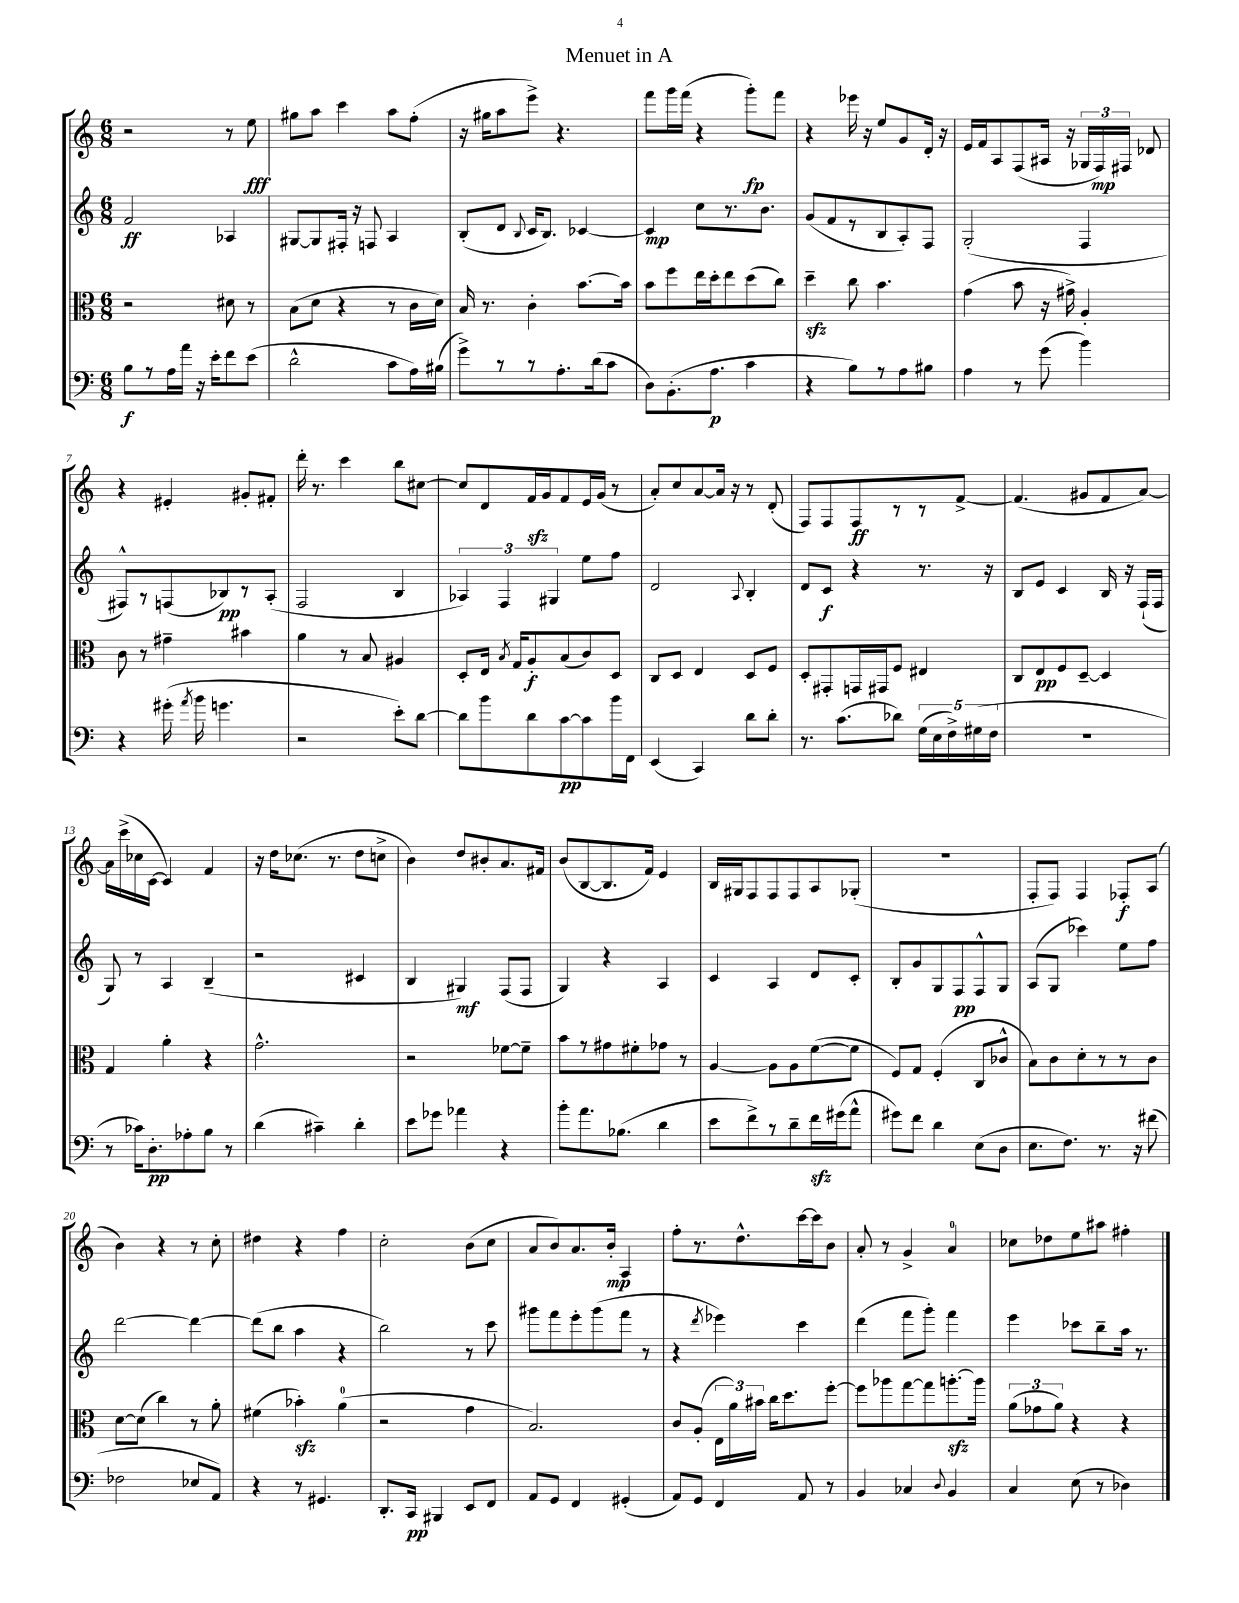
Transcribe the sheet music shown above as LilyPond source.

\header { title = "Menuet in A" }
<<
\new StaffGroup <<
\new Staff = "s0" {
    \clef treble \key c \major \numericTimeSignature \time 6/8
    \autoBeamOff r2 r8 e''8\fff |
    gis''8[ a''8] c'''4 a''8[ f''8]-.( |
    r16 gis''16[ a''8 e'''8]->) r4. |
    f'''8[ g'''16 f'''16]( r4 g'''8[-.\fp) f'''8] |
    r4 ees'''16 r16 e''8[ g'8 d'16]-. r16 |
    e'16[ f'16 a8 f8( ais16] r16 \tuplet 3/2 { ges16[ f16\mp) fis16] } des'8 |
    r4 eis'4-. gis'8[-. fis'8]-. |
    d'''16-. r8. c'''4 b''8[ cis''8]~ |
    cis''8[ d'8 f'16\sfz g'16 f'8 e'16 g'16]( r8 |
    a'8[-.) c''8 a'8~ a'16] r16 r8 d'8-.( |
    f8[) f8 f8\ff r8 r8 f'8]~-> |
    f'4.( gis'8[ f'8 a'8]~) |
    a'16[ c'''16->( ces''16 c'16]~ c'4) f'4 |
    r16 d''16[ ces''8.]( r8. d''8[ c''8]-> |
    b'4) d''8[ bis'8-. a'8. fis'16] |
    b'8[( b8~ b8. f'16]) e'4 |
    b16[ gis16 f8 f8 f8 a8 ges8]-.( |
    R2. |
    f8[-. f8]) f4 fes8[-.\f a8]( |
    b'4) r4 r8 c''8-. |
    dis''4 r4 f''4 |
    c''2-. b'8[( c''8] |
    a'8[ b'8) a'8. b'16]-.\mp a4 |
    f''8[-. r8. d''8.-^ c'''16~ c'''16 b'8] |
    a'8-. r8 g'4-> a'4-0 |
    ces''8[ des''8 e''8 ais''8] fis''4-. \bar "|." |
}
\new Staff = "s1" {
    \clef treble \key c \major \numericTimeSignature \time 6/8
    \autoBeamOff f'2\ff aes4 |
    gis8[~ gis8 fis16]-. r16 f8 a4 |
    b8[-.( d'8] \appoggiatura { b8 } c'16[ b8.]) ces'4~ |
    ces'4\mp c''8[ r8. b'8.] |
    g'8[( f'8 r8 b8 a8-.) f8] |
    g2-.( f4 |
    fis8[-^) r8 f8( bes8\pp) r8 a8]-.( |
    f2 b4 |
    \tuplet 3/2 { aes4) f4 gis4 } e''8[ f''8] |
    d'2 \appoggiatura { a8 } b4-. |
    d'8[ c'8]\f r4 r8. r16 |
    b8[ e'8] c'4 b16 r16 f16[-!( f16] |
    g8) r8 a4 b4--( |
    r2 cis'4 |
    b4 gis4\mf) f8[( f8] |
    g4) r4 a4 |
    c'4 a4 d'8[ c'8]-. |
    b8[-. g'8 g8 f8\pp f8-^ g8] |
    a8[( g8] ces'''4) e''8[ f''8] |
    d'''2~ d'''4~ |
    d'''8[( b''8] a''4 r4 |
    b''2) r8 c'''8 |
    gis'''8[ f'''8 e'''8-. gis'''8( f'''8] r8 |
    r4 \acciaccatura { d'''8 } ees'''4) c'''4 |
    d'''4( f'''8[ g'''8]-.) f'''4 |
    e'''4 ces'''8[ b''8-- a''16] r8. \bar "|." |
}
\new Staff = "s2" {
    \clef alto \key c \major \numericTimeSignature \time 6/8
    \autoBeamOff r2 dis'8 r8 |
    b8[( d'8] r4 r8 c'16[ d'16]) |
    b16 r8. c'4-. b'8.[~ b'16] |
    b'8[ f''8 e''16 d''16-. e''8 d''8( c''8]) |
    d''4--\sfz c''8 b'4. |
    g'4( b'8 r16 gis'16->) a4-. |
    c'8 r8 gis'4-- bis'4 |
    a'4 r8 b8 ais4 |
    d8[-. e16] \acciaccatura { b8 } g16[ a8-.\f b8( c'8) d8] |
    c8[ d8] e4 d8[ f8] |
    d8[-. gis,8-. g,16 gis,16 f8] eis4 |
    c8[ e8\pp f8 d8]~-- d4 |
    g4 a'4-. r4 |
    g'2.-^ |
    r2 fes'8[~ fes'8]-- |
    b'8[ r8 gis'8 fis'8-. ges'8] r8 |
    a4~ a8[ a8 f'8~( f'8] |
    f8[) g8] f4-.( c8[ ces'8]-^ |
    b8[) c'8 d'8-. r8 r8 c'8] |
    d'8[~ d'8]( c''4) r8 a'8-. |
    fis'4( bes'4-.\sfz) a'4-0( |
    r2 g'4 |
    b2.) |
    c'8[ a8]-.( \tuplet 3/2 { e16[ a'16) bis'16] } c''16[ d''8. f''8]~-. |
    f''8[ aes''8 g''8~ g''8 a''8.~-.\sfz a''16] |
    \tuplet 3/2 { a'8[( ges'8 a'8]) } r4 r4 \bar "|." |
}
\new Staff = "s3" {
    \clef bass \key c \major \numericTimeSignature \time 6/8
    \autoBeamOff b8[\f r8 a16 a'16] r16 e'16[-. f'8 e'8]( |
    d'2-^ c'8[ a16) bis16]( |
    g'8[->) r8 r8 a8.-. d'16( c'8] |
    d8[) b,8.-.( a8.]\p c'4 |
    r4 b8[) r8 a8 bis8] |
    a4 r8 g'8( b'4) |
    r4 gis'16-.( \acciaccatura { a'8 } b'16 g'4. |
    r2 e'8[-.) d'8]~ |
    d'8[ b'8 d'8 c'8~\pp c'8 b'16 f,16] |
    e,4( c,4) d'8[ d'8]-. |
    r8. c'8.[( des'8]) \tuplet 5/4 { g16[( e16 f16->) gis16( f16] } |
    R2. |
    r8 ces'16[) d8.-.\pp aes8-. b8] r8 |
    d'4( cis'4--) d'4-. |
    e'8[ ges'8] aes'4 r4 |
    b'8[-. a'8. bes8.]( d'4 |
    e'8[ f'8->) r8 d'8-- f'16\sfz gis'16( a'8]-^ |
    gis'8[) f'8] d'4 e8[( d8] |
    e8.[ f8.]) r8. r16 fis'8( |
    fes2 ees8[ a,8]) |
    r4 r8 gis,4. |
    d,8.[-. c,16]\pp bis,,4 e,8[ f,8] |
    a,8[ g,8] f,4 gis,4-.( |
    a,8[) g,8] f,4 a,8 r8 |
    b,4 ces4 \appoggiatura { d8 } b,4 |
    c4 e8( r8 des4) \bar "|." |
}
>>
>>
